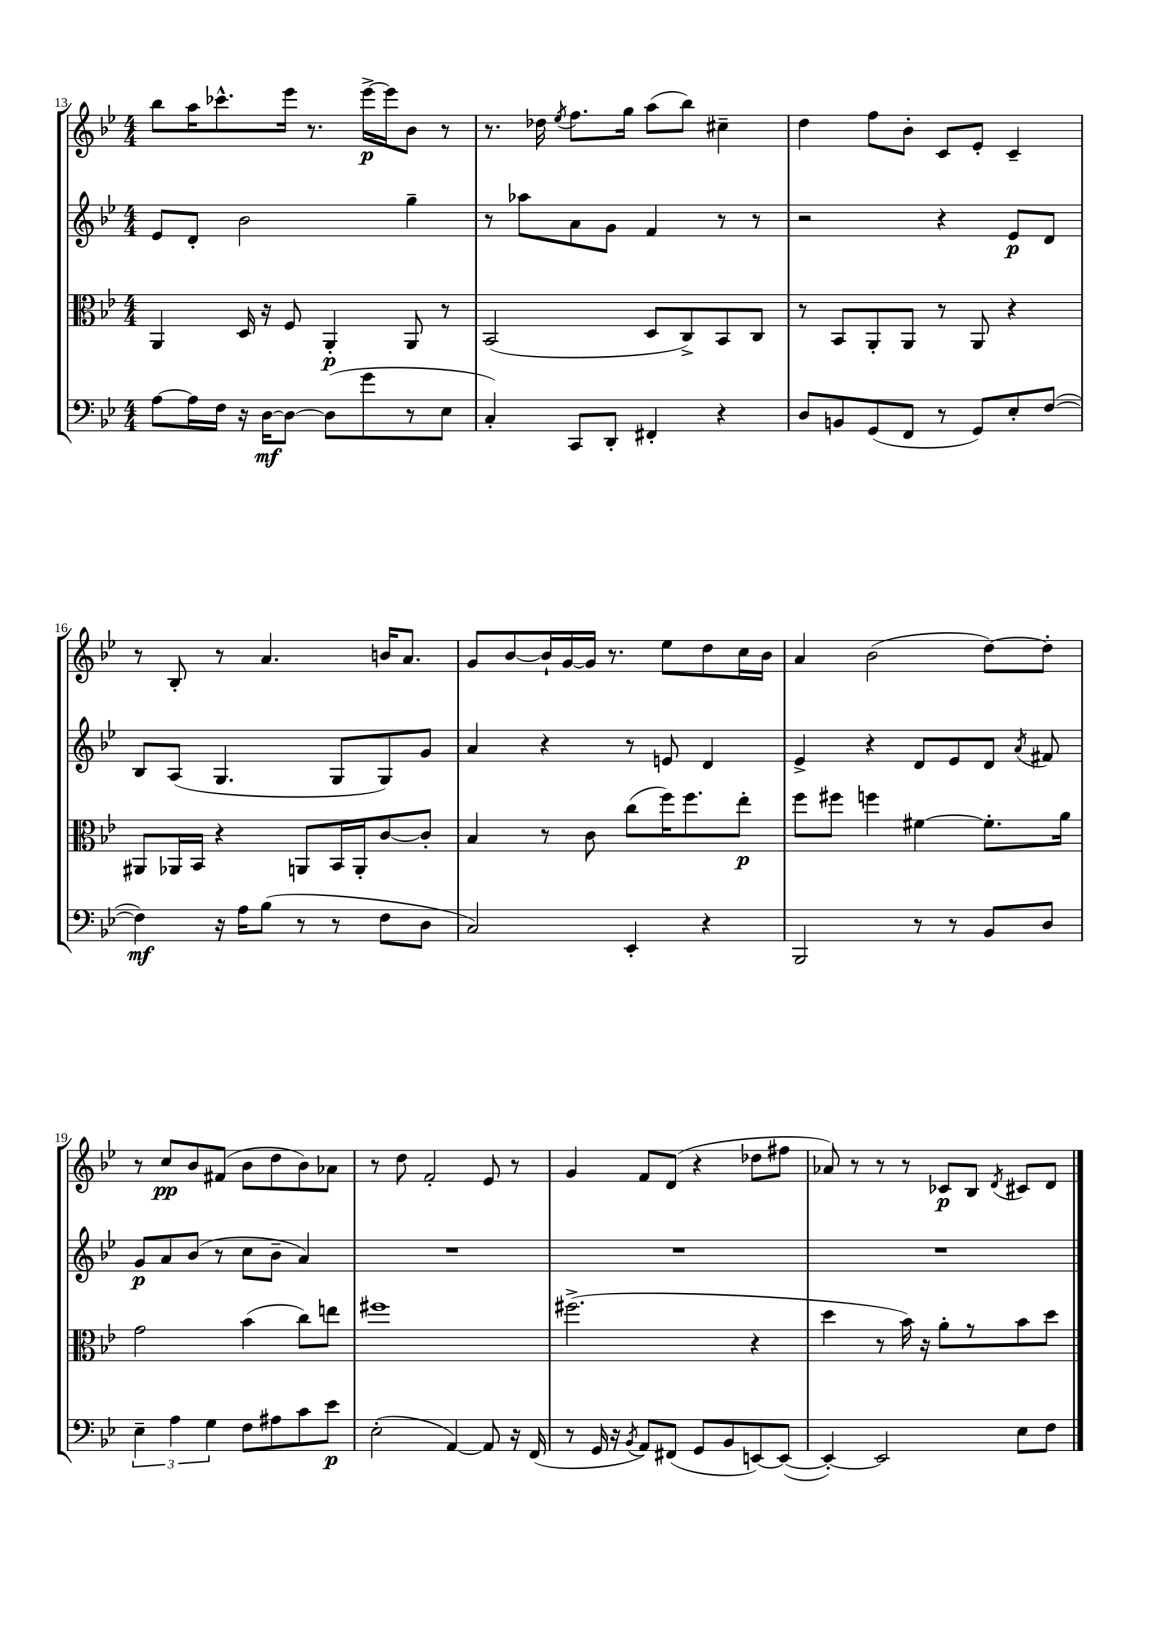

**kern	**kern	**kern	**kern
*staff4	*staff3	*staff2	*staff1
*clefF4	*clefC3	*clefG2	*clefG2
*k[b-e-]	*k[b-e-]	*k[b-e-]	*k[b-e-]
*M4/4	*M4/4	*M4/4	*M4/4
[8A	4AA	8e-	8bb-
16A]	.	8d'	16aa
16F	.	.	8.ccc-^^
16r	16D	2b-	.
[16D	16r	.	.
8D_	8F	.	16eee-
.	.	.	8.r
(8D]	4AA'	.	.
8g	.	.	[16eee-^
.	.	.	16eee-]
8r	8AA	4gg~	8b-
8E-	8r	.	8r
=	=	=	=
4C')	(2BB-	8r	8.r
.	.	8aa-	.
.	.	.	16dd-
.	.	.	8qee-
8CC	.	8a	8.ff
8DD'	.	8g	.
.	.	.	16gg
4FF#'	8D	4f	(8aa
.	8C^)	.	8bb-)
4r	8BB-	8r	4cc#~
.	8C	8r	.
=	=	=	=
8D	8r	2r	4dd
8BB	8BB-	.	.
(8GG	8AA'	.	8ff
8FF	8AA	.	8b-'
8r	8r	4r	8c
8GG)	8AA	.	8e-'
8E-'	4r	8e-	4c~
([8F	.	8d	.
=	=	=	=
4F])	8AA#	8B-	8r
.	16AA-	(8A	8B-'
.	16BB-	.	.
16r	4r	4.G	8r
16A	.	.	.
(8B-	.	.	4.a
8r	8AA	.	.
8r	16BB-	8G	.
.	16AA'	.	.
8F	[8c	8G)	16b
.	.	.	8.a
8D	8c']	8g	.
=	=	=	=
2C)	4B-	4a	8g
.	.	.	[8b-
.	8r	4r	16b-`]
.	.	.	[16g
.	8c	.	16g]
.	.	.	8.r
4EE-'	(8cc	8r	.
.	16ff)	8e	8ee-
.	8.ff	.	.
4r	.	4d	8dd
.	8ee-'	.	16cc
.	.	.	16b-
=	=	=	=
2BBB-	8ff	4e-^	4a
.	8ff#	.	.
.	4ff	4r	(2b-
8r	[4f#	8d	.
8r	.	8e-	.
8BB-	8.f#']	8d	[8dd)
.	.	8qa	.
8D	.	8f#	8dd']
.	16a	.	.
=	=	=	=
6E-~	2g	8g	8r
.	.	8a	8cc
6A	.	.	.
.	.	(8b-	8b-
6G	.	.	.
.	.	8r	(8f#
8F	(4b-	8cc	8b-
8A#	.	8b-~	8dd
8c	8cc)	4a)	8b-)
8e-	8ee	.	8a-
=	=	=	=
(2E-'	1ff#	1r	8r
.	.	.	8dd
.	.	.	2f'
[4AA)	.	.	.
8AA]	.	.	8e-
16r	.	.	8r
(16FF	.	.	.
=	=	=	=
8r	(2.ff#^	1r	4g
16GG	.	.	.
16r	.	.	.
8qBB-	.	.	.
8AA)	.	.	8f
(8FF#	.	.	(8d
8GG	.	.	4r
8BB-	.	.	.
[8EE)	4r	.	8dd-
(8EE_	.	.	8ff#
=	=	=	=
4EE'_)	4dd	1r	8a-)
.	.	.	8r
2EE]	8r	.	8r
.	16b-)	.	8r
.	16r	.	.
.	8a'	.	8c-
.	8r	.	8B-
.	.	.	8qd
8E-	8b-	.	8c#
8F	8dd	.	8d
==	==	==	==
*-	*-	*-	*-
